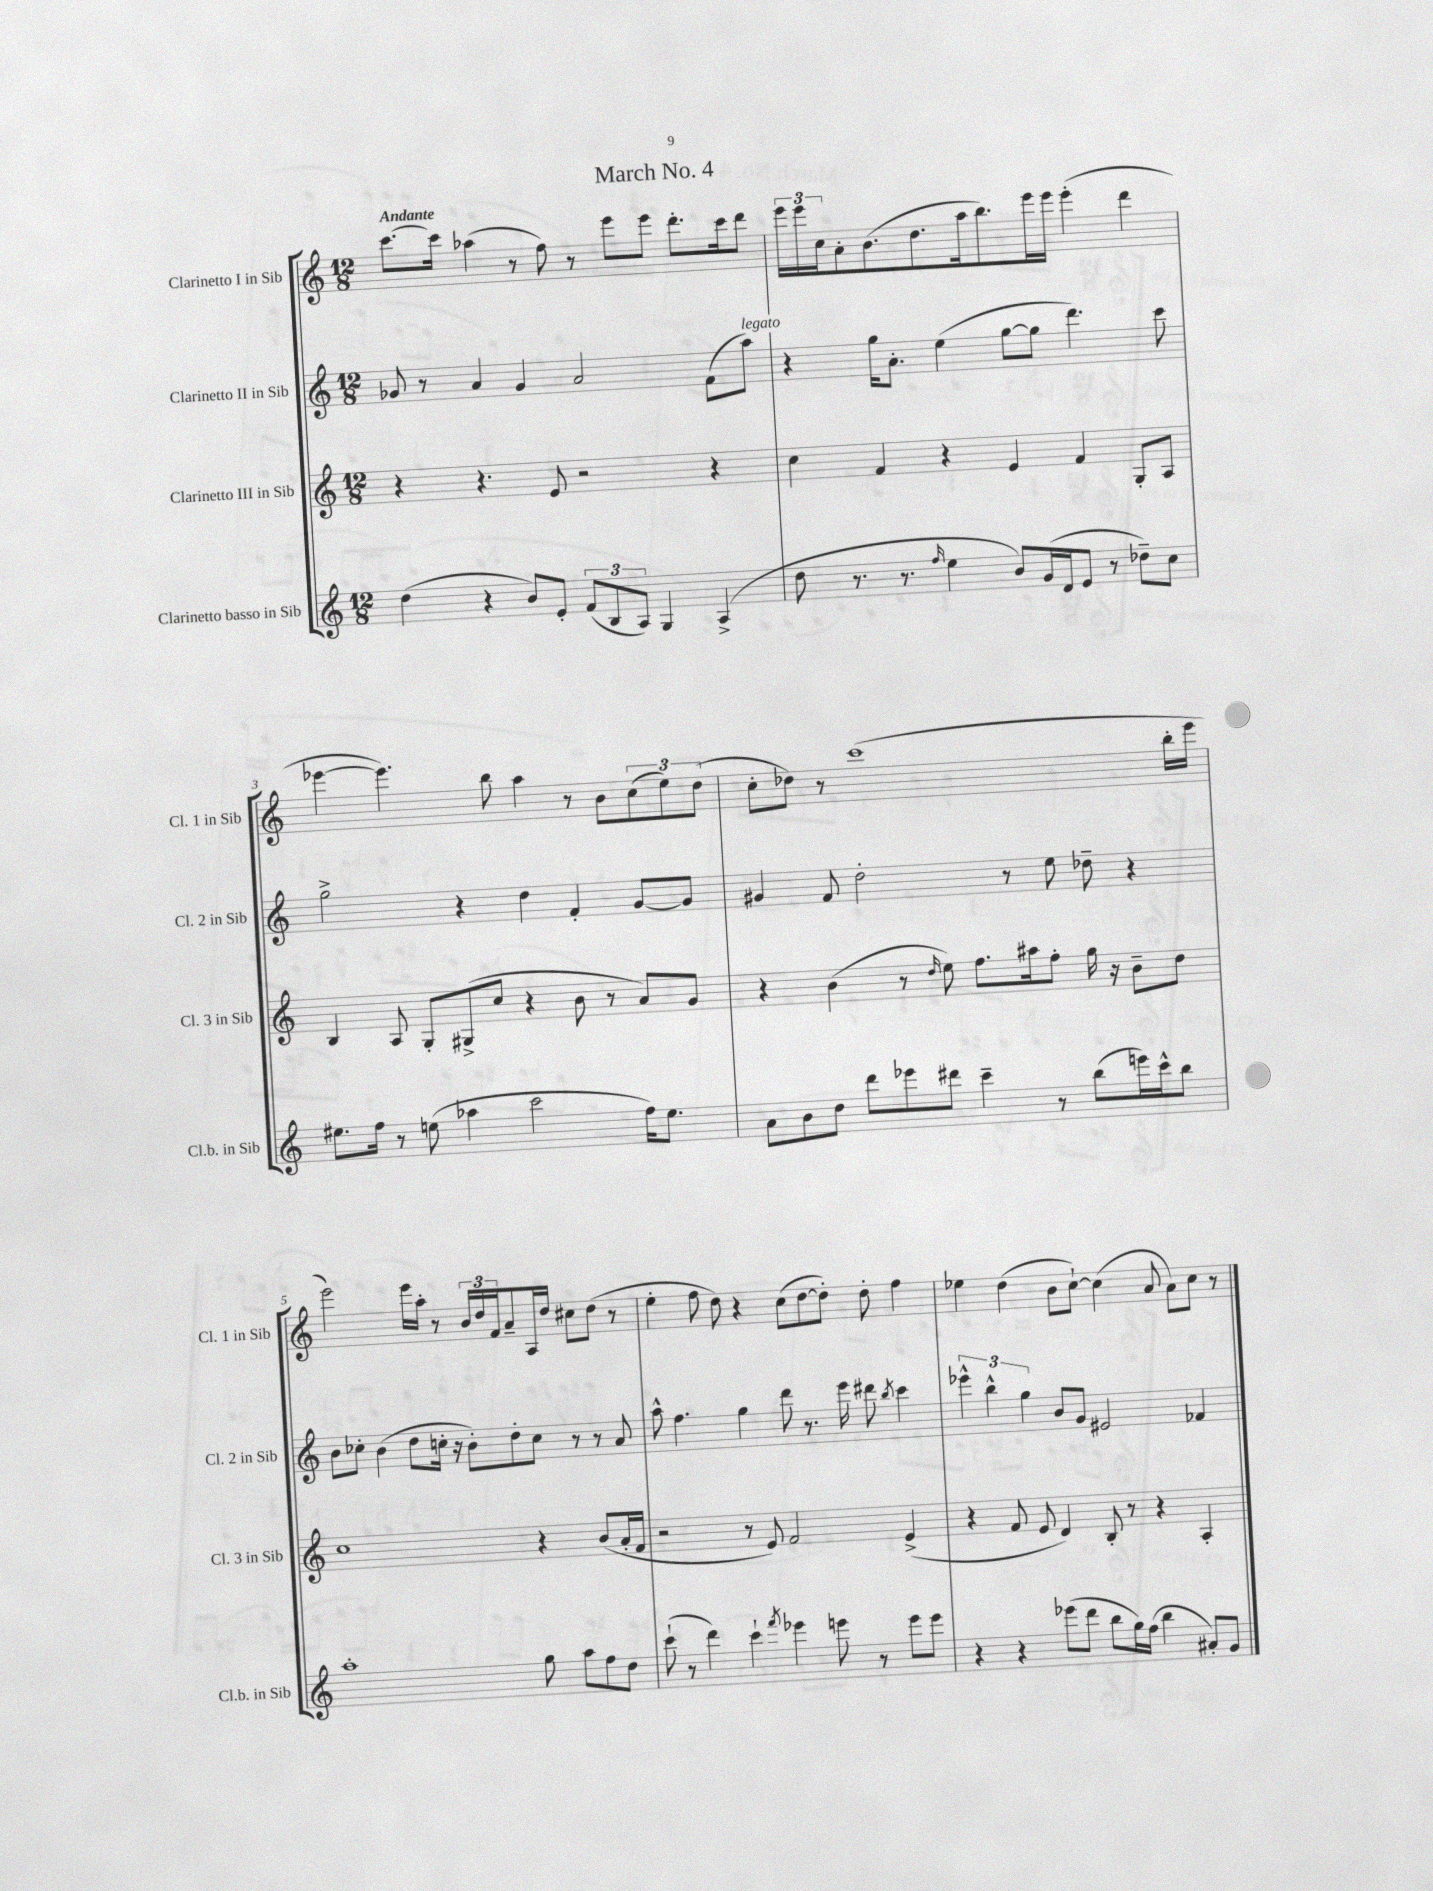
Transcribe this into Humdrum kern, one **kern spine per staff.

**kern	**kern	**kern	**kern
*staff4	*staff3	*staff2	*staff1
*clefG2	*clefG2	*clefG2	*clefG2
*k[]	*k[]	*k[]	*k[]
*M12/8	*M12/8	*M12/8	*M12/8
(4dd\	4r	8g-/	[8.ccc\L
.	.	8r	.
.	.	.	16ccc\]Jk
4r	4.r	4a/	(4aa-\
8b/L)	.	4g-/	8r
8e'/J	8e/	.	8ff\)
(12f/L	2r	2a/	8r
12B/	.	.	.
.	.	.	8eee\L
12A/J)	.	.	.
4G/	.	.	8eee\J
.	.	.	8.ddd'\L
(4A^/	4r	(8f\L	.
.	.	.	16ccc\k
.	.	8aa\J)	8ddd\J
=	=	=	=
8dd\	4cc\	4r	24eee\LL
.	.	.	24eee\
.	.	.	24cc\J
8.r	.	.	8a'\
.	4f/	16gg\LK	(8.b\
8.r	.	8.a'\J	.
.	.	.	8.dd\
16qqff/	.	.	.
4ee\	4r	(4ee\	.
.	.	.	16aa\k
.	.	.	8.bb\)
8b/L)	4e/	[8gg\L	.
(16g/L	.	8gg\]J	16eee\L
16d/J	.	.	16eee\JJ
8e/J	4f/	4.ddd\)	(4eee'\
8r	.	.	.
8dd-~\L)	8G'/L	.	4ddd\
8cc\J	8A/J	8ccc\	.
=	=	=	=
8.ee#\L	4B/	2gg^\	[4eee-\
16ff\Jk	.	.	.
8r	8A/	.	4.eee-\])
(8ee\	8G'/L	.	.
4aa-\	(8G#^/	4r	.
.	8cc/J	.	8bb\
2ccc\	4r	4dd\	4aa\
.	8b\	4f'/	8r
.	8r	.	8b\L
16ff\LK)	8a/L)	[8g/L	(12cc\
8.ee\J	.	.	.
.	.	.	12ee\)
.	8g/J	8g/]J	.
.	.	.	(12dd\J
=	=	=	=
8a\L	4r	4g#/	8cc'\L
8b\	.	.	8dd-\J)
8dd\J	(4b\	8f/	8r
8ddd\L	.	2dd'\	(1ccc
8eee-\	8r	.	.
.	16qqdd/	.	.
8ddd#\J	8ee\)	.	.
4ccc~\	8.ff\L	.	.
.	.	8r	.
.	16aa#\k	.	.
8r	8ff'\J	8ee\	.
(8bb\L	16gg\	8dd-~\	.
.	16r	.	.
16eee\L)	8b~\L	4r	.
16ccc^^\J	.	.	.
8bb\J	8dd\J	.	16bb'\LL
.	.	.	16eee\JJ
=	=	=	=
1aa'	1cc	8b\L	2eee\)
.	.	8cc-'\J	.
.	.	(4b\	.
.	.	8dd\L	16eee\LL
.	.	.	16aa'\JJ
.	.	16cc'\Jk	8r
.	.	16r	.
.	.	8b'\L)	24b/LL
.	.	.	24dd/
.	.	.	24f/J
.	.	8dd'\	8a~/
8gg\	4r	8cc\J	16A/L
.	.	.	16dd/JJ
8aa\L	.	8r	8cc#\L
8ff\	(8b/L	8r	(8dd\J
8dd\J	16a'/L	8a/	8r
.	16f/JJ	.	.
=	=	=	=
(8ccc`\	2r	8aa^^\	4ee'\
8r	.	4.ff\	.
4ddd\)	.	.	8ff\
.	.	.	8dd\)
4ccc`\	8r	4gg\	4r
.	8e/)	.	.
8qfff/	.	.	.
4eee-\	2f/	8ddd\	(8cc\L
.	.	8.r	[8dd\
8eee\	.	.	8dd'\]J)
.	.	16eee\	.
8r	.	8ddd#\	8dd'\
.	.	8qbb/	.
8eee\L	(4e^/	4ccc\	4ff\
8eee\J	.	.	.
=	=	=	=
4r	4r	6eee-^^\	4ee-\
.	.	6bb^^\	.
4r	8f/	.	(4dd\
.	.	6gg\	.
.	8e/	.	.
(8eee-\L	4d/)	8b/L	8b\L
8ddd\J	.	8g/J	[8cc`\J)
8bb\L	8B'/	2e#/	(4cc\]
16gg\L)	8r	.	.
(16ff\JJ	.	.	.
4bb\	4r	.	8a/
.	.	.	8a\L)
8a#'/L)	4A'/	4f-/	8cc\J
8g/J	.	.	8r
==	==	==	==
*-	*-	*-	*-
